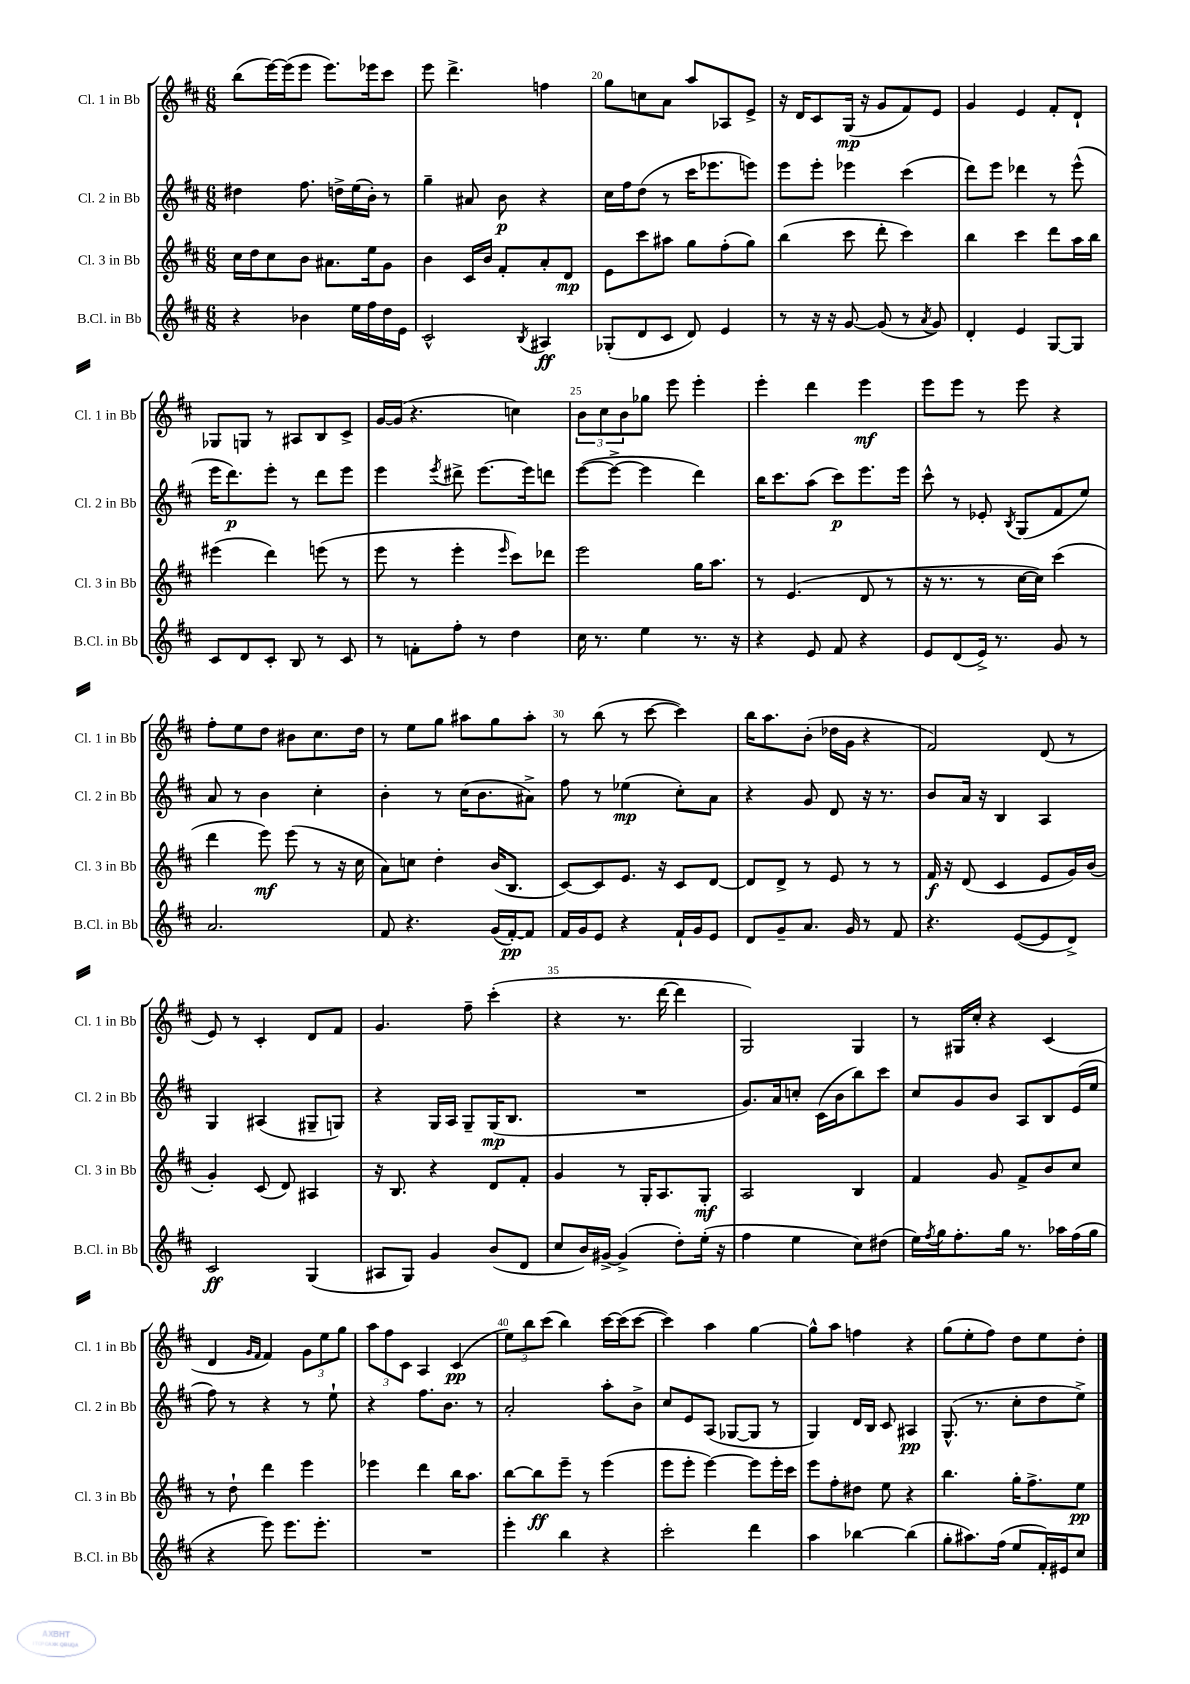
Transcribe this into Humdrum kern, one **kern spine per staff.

**kern	**kern	**kern	**kern
*staff4	*staff3	*staff2	*staff1
*clefG2	*clefG2	*clefG2	*clefG2
*k[f#c#]	*k[f#c#]	*k[f#c#]	*k[f#c#]
*M6/8	*M6/8	*M6/8	*M6/8
4r	16cc#	4dd#	(8bb
.	16dd	.	.
.	8cc#	.	[16eee)
.	.	.	(16eee]
4b-	8b	8.ff#	8eee
.	8.a#	.	8.eee)
.	.	16dd^	.
16ee	.	(16ee	.
16ff#	16ee	16b')	16eee-
16dd	8g	8r	8ccc#
16e	.	.	.
=	=	=	=
2c#^^	4b	4gg~	8eee
.	.	.	4.ddd^
.	16c#	8a#	.
.	16b	.	.
.	8f#'	8b	.
8qB	.	.	.
4A#	8a'	4r	4ff
.	8d	.	.
=	=	=	=
(8G-'	8e	16cc#	8gg
.	.	16ff#	.
8d	8ccc#	(8dd	8cc
8c#	8aa#	8r	8a
8d)	8gg	16ccc#	8aa
.	.	8.eee-	.
4e	(8ff#'	.	8A-
.	8gg)	8eee)	8e^
=	=	=	=
8r	(4bb	8eee	16r
.	.	.	16d
16r	.	8eee'	8c#
16r	.	.	.
[8g	8ccc#	4eee-	(16G
.	.	.	16r
(8g]	8ddd'	.	8g
8r	4ccc#)	(4ccc#	8f#)
8qa	.	.	.
8g)	.	.	8e
=	=	=	=
4d'	4bb	8ddd)	4g
.	.	8eee	.
4e	4ccc#	4ddd-	4e
[8G	8ddd	8r	8f#'
8G]	16aa	(8eee^^	8d`
.	16bb	.	.
=	=	=	=
8c#	(4eee#	16eee	8G-
.	.	8.ddd)	.
8d	.	.	8G
8c#'	4ddd)	8eee'	8r
8B	.	8r	8A#
8r	(8eee	8ddd	8B
8c#	8r	8eee	8c#^
=	=	=	=
8r	8eee	4eee	[16g
.	.	.	(16g]
8f'	8r	.	4.r
.	.	8qeee	.
8ff#'	4eee'	8ddd#^	.
8r	.	[8.eee	.
.	16qqeee	.	.
4dd	8ccc#)	.	4cc)
.	.	16eee]	.
.	8ddd-	8ddd	.
=	=	=	=
16cc#	2eee	([8eee	12b
8.r	.	.	.
.	.	.	12cc#
.	.	8eee^_	.
.	.	.	12b
4ee	.	4eee]	8gg-
.	.	.	8eee
8.r	16gg	4ddd)	4eee'
.	8.aa	.	.
16r	.	.	.
=	=	=	=
4r	8r	16bb	4eee'
.	.	8.ccc#	.
.	(4.e	.	.
8e	.	(8aa	4ddd
8f#	.	8ccc#)	.
4r	8d	8.eee	4eee
.	8r	.	.
.	.	16eee	.
=	=	=	=
8e	16r	8ccc#^^	8eee
.	8.r	.	.
(8d	.	8r	8eee
16e^)	8r	8e-'	8r
8.r	.	.	.
.	.	8qB	.
.	[16cc#	(8G	8eee
.	16cc#])	.	.
8g	(4ccc#	8f#	4r
8r	.	8ee)	.
=	=	=	=
2.a	4ddd	8a	8ff#'
.	.	8r	8ee
.	8eee)	4b	8dd
.	(8eee	.	8b#
.	8r	4cc#'	8.cc#
.	16r	.	.
.	16cc#	.	16dd
=	=	=	=
8f#	8a)	4b'	8r
4.r	8cc	.	8ee
.	4dd'	8r	8gg
.	.	(16cc#	8aa#
.	.	8.b	.
(16g	(16b	.	8gg
[16f#')	8.B	.	.
8f#]	.	8a#^)	8aa#'
=	=	=	=
16f#	[8c#)	8ff#	8r
16g	.	.	.
8e	8c#]	8r	(8bb
4r	8.e	(4ee-	8r
.	.	.	[8ccc#
.	16r	.	.
16f#`	8c#	8cc#')	4ccc#])
16g	.	.	.
8e	[8d	8a	.
=	=	=	=
8d	8d]	4r	16bb
.	.	.	8.aa
8g~	8d^	.	.
8.a	8r	8g	(8b'
.	8e	8d	16dd-
16g	.	.	16g
8r	8r	16r	4r
.	.	8.r	.
8f#	8r	.	.
=	=	=	=
4.r	16f#	8b	2f#)
.	16r	.	.
.	(8d	16a	.
.	.	16r	.
.	4c#	4B	.
([8e	.	.	.
8e]	8e	4A	(8d
8d^)	16g)	.	8r
.	(16b	.	.
=	=	=	=
2c#	4g')	4G	8e)
.	.	.	8r
.	(8c#	(4A#	4c#'
.	8d)	.	.
(4G	4A#	8G#~	8d
.	.	8G)	8f#
=	=	=	=
8A#	16r	4r	4.g
.	8.B	.	.
8G)	.	.	.
4g	4r	16G	.
.	.	16A	.
.	.	8G~	8ff#~
(8b	8d	(16G	(4ccc#'
.	.	8.B	.
8d	8f#'	.	.
=	=	=	=
8cc#	4g	2.r	4r
16b)	.	.	.
[16g#^	.	.	.
(4g#^]	8r	.	8.r
.	16G'	.	.
.	8.A	.	[16ddd
8dd')	.	.	4ddd]
(16ee'	8G'	.	.
16r	.	.	.
=	=	=	=
4ff#	2A	8.g)	2G)
.	.	16a	.
4ee	.	8cc'	.
.	.	(16c#	.
.	.	16b	.
8cc#)	4B	8bb)	4G
(8dd#	.	8ccc#	.
=	=	=	=
16ee)	4f#	8cc#	8r
8qff#	.	.	.
16gg	.	.	.
8.ff#'	.	8g	16G#
.	.	.	16cc#'
.	8g	8b	4r
16gg	.	.	.
8.r	8f#^	8A	.
.	8b	8B	(4c#
16aa-	.	.	.
(16ff#	8cc#	(16e	.
16gg	.	16ee	.
=	=	=	=
4r	8r	8ff#)	4d
.	8dd`	8r	.
.	.	.	16qqg
.	.	.	16qqf#
8eee)	4ddd	4r	4f#)
8.eee	.	.	.
.	4eee	8r	12g
8.eee'	.	.	.
.	.	.	12ee
.	.	8ee`	.
.	.	.	12gg
=	=	=	=
2.r	4eee-	4r	12aa
.	.	.	12ff#
.	.	.	12c#
.	4ddd	8.ff#	4A
.	.	8.b	.
.	16bb	.	(4c#
.	8.aa	.	.
.	.	8r	.
=	=	=	=
4eee'	[8bb	2a'	12ee)
.	.	.	12bb
.	8bb]	.	.
.	.	.	(12ccc#
4bb	8eee~	.	4bb)
.	8r	.	.
4r	(4eee	8aa'	[16ccc#
.	.	.	(16ccc#]
.	.	8b^	[8ccc#
=	=	=	=
2ccc#'	8eee	8cc#	4ccc#])
.	8eee'	8e	.
.	[4eee)	(8A	4aa
.	.	[8G-	.
4ddd	8eee]	8G-]	[4gg
.	16eee'	8r	.
.	16ccc#	.	.
=	=	=	=
4aa	8eee	4G)	8gg^^]
.	8ff#'	.	8aa
[4bb-	8dd#	16d	4ff
.	.	16B	.
.	8ee	8c#	.
(4bb-]	4r	4A#	4r
=	=	=	=
8gg'	4.bb	(8.G^^	(8gg
8.aa#)	.	.	8ee'
.	.	8.r	.
.	.	.	8ff#)
(16ff#	.	.	.
8ee	16gg'	8cc#'	8dd
.	8.ff#^	.	.
16f#')	.	8dd	8ee
16e#	.	.	.
8cc#	8ee	8ee^)	8dd'
==	==	==	==
*-	*-	*-	*-
